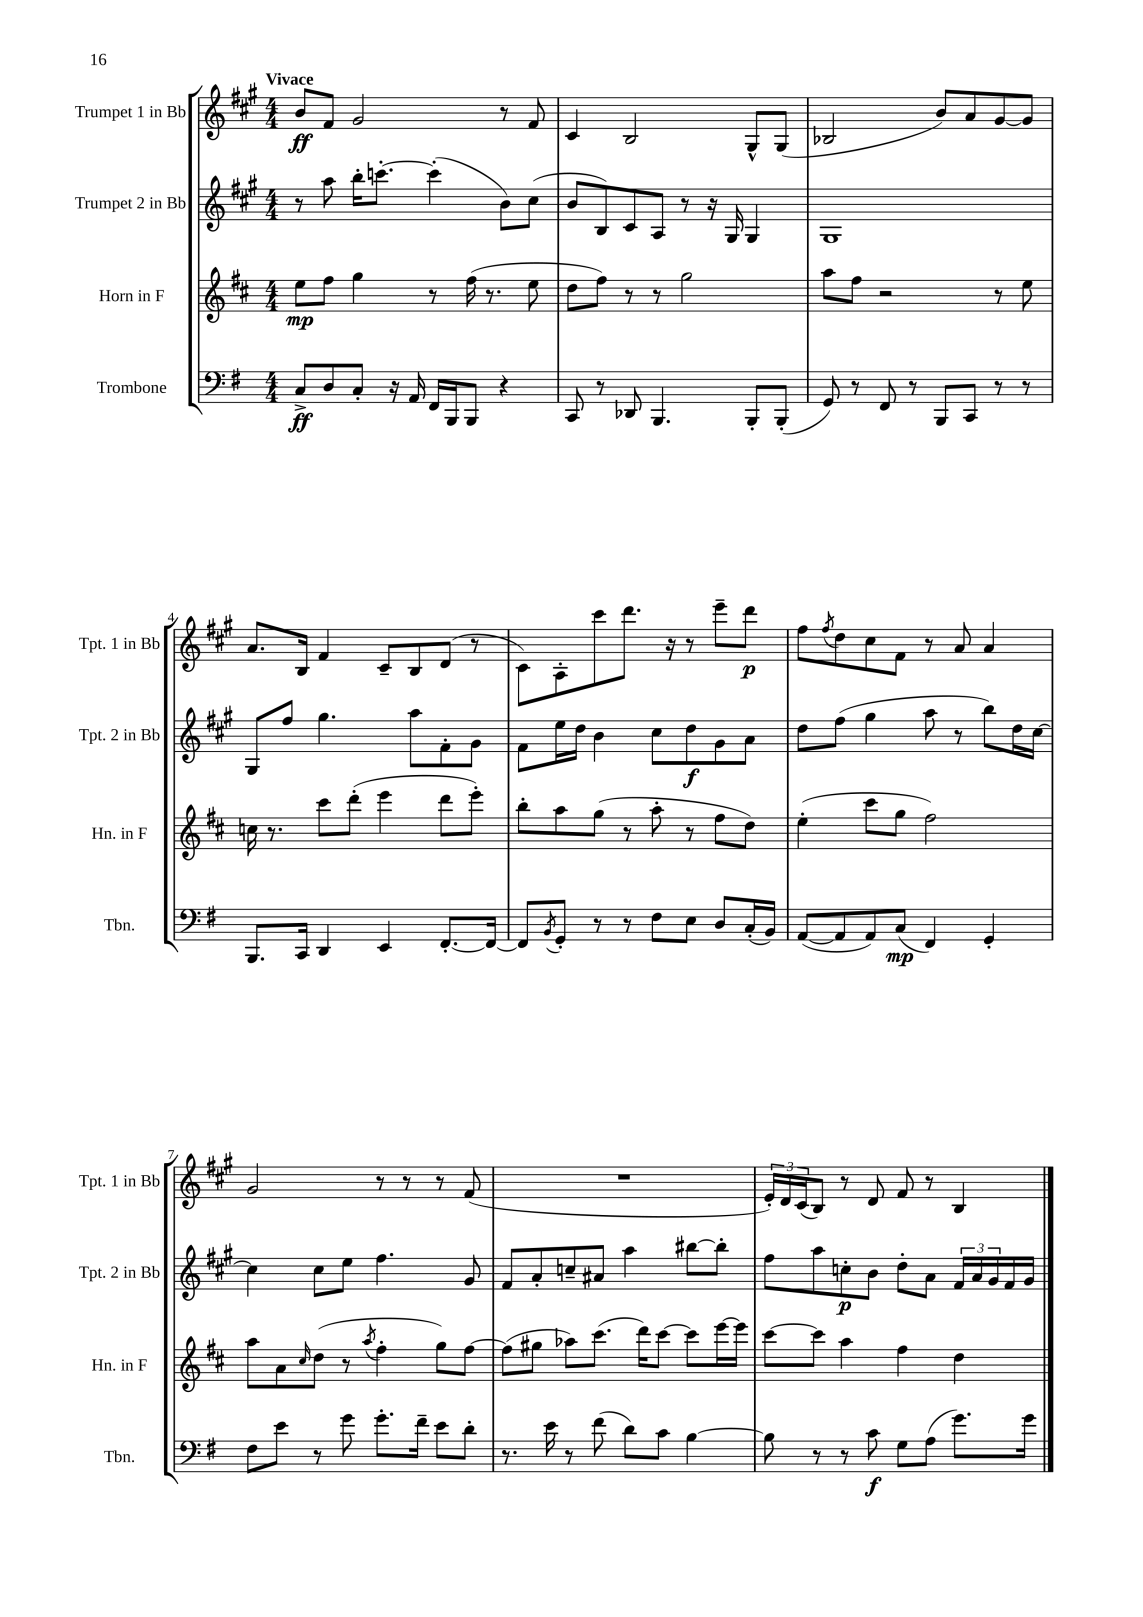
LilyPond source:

<<
\new StaffGroup <<
\new Staff = "s0" \with { instrumentName = "Trumpet 1 in Bb" shortInstrumentName = "Tpt. 1 in Bb" } {
    \clef treble \key a \major \numericTimeSignature \time 4/4 \tempo "Vivace"
    b'8\ff fis'8 gis'2 r8 fis'8 |
    cis'4 b2 gis8-^ gis8( |
    bes2 b'8) a'8 gis'8~ gis'8 |
    a'8. b16 fis'4 cis'8-- b8 d'8( r8 |
    cis'8) a8-. cis'''8 d'''8. r16 r8 e'''8-- d'''8\p |
    fis''8 \acciaccatura { fis''8 } d''8 cis''8 fis'8 r8 a'8 a'4 |
    gis'2 r8 r8 r8 fis'8( |
    R1 |
    \tuplet 3/2 { e'16-.) d'16 cis'16( } b8) r8 d'8 fis'8 r8 b4 \bar "|." |
}
\new Staff = "s1" \with { instrumentName = "Trumpet 2 in Bb" shortInstrumentName = "Tpt. 2 in Bb" } {
    \clef treble \key a \major \numericTimeSignature \time 4/4
    r8 a''8 b''16-. c'''8.~-. c'''4-.( b'8) cis''8( |
    b'8 b8) cis'8 a8 r8 r16 gis16 gis4 |
    gis1 |
    gis8 fis''8 gis''4. a''8 fis'8-. gis'8 |
    fis'8 e''16 d''16 b'4 cis''8 d''8\f gis'8 a'8 |
    d''8 fis''8( gis''4 a''8 r8 b''8) d''16 cis''16~ |
    cis''4 cis''8 e''8 fis''4. gis'8 |
    fis'8 a'8-. c''8-- ais'8 a''4 bis''8~ bis''8-. |
    fis''8 a''8 c''8-.\p b'8 d''8-. a'8 \tuplet 3/2 { fis'16 a'16 gis'16 } fis'16 gis'16 \bar "|." |
}
\new Staff = "s2" \with { instrumentName = "Horn in F" shortInstrumentName = "Hn. in F" } {
    \clef treble \key d \major \numericTimeSignature \time 4/4
    e''8\mp fis''8 g''4 r8 fis''16( r8. e''8 |
    d''8 fis''8) r8 r8 g''2 |
    a''8 fis''8 r2 r8 e''8 |
    c''16 r8. cis'''8 d'''8-.( e'''4 d'''8 e'''8-.) |
    b''8-. a''8 g''8( r8 a''8-. r8 fis''8 d''8) |
    e''4-.( cis'''8 g''8 fis''2) |
    a''8 a'8 \grace { cis''16 } d''8( r8 \acciaccatura { a''8 } fis''4-. g''8) fis''8~ |
    fis''8( gis''8 aes''8) cis'''8.( d'''16) cis'''8~ cis'''8 e'''16~ e'''16 |
    cis'''8~ cis'''8 a''4 fis''4 d''4 \bar "|." |
}
\new Staff = "s3" \with { instrumentName = "Trombone" shortInstrumentName = "Tbn." } {
    \clef bass \key g \major \numericTimeSignature \time 4/4
    c8->\ff d8 c8-. r16 a,16 fis,16 b,,16 b,,8 r4 |
    c,8 r8 des,8 b,,4. b,,8-. b,,8-.( |
    g,8) r8 fis,8 r8 b,,8 c,8 r8 r8 |
    b,,8. c,16 d,4 e,4 fis,8.~-. fis,16~ |
    fis,8 \acciaccatura { b,8 } g,8-. r8 r8 fis8 e8 d8 c16-.( b,16) |
    a,8~( a,8 a,8) c8\mp( fis,4) g,4-. |
    fis8 e'8 r8 g'8 g'8.-. fis'16-- e'8 d'8-. |
    r8. e'16 r8 fis'8( d'8) c'8 b4~ |
    b8 r8 r8 c'8\f g8 a8( g'8.) g'16 \bar "|." |
}
>>
>>
